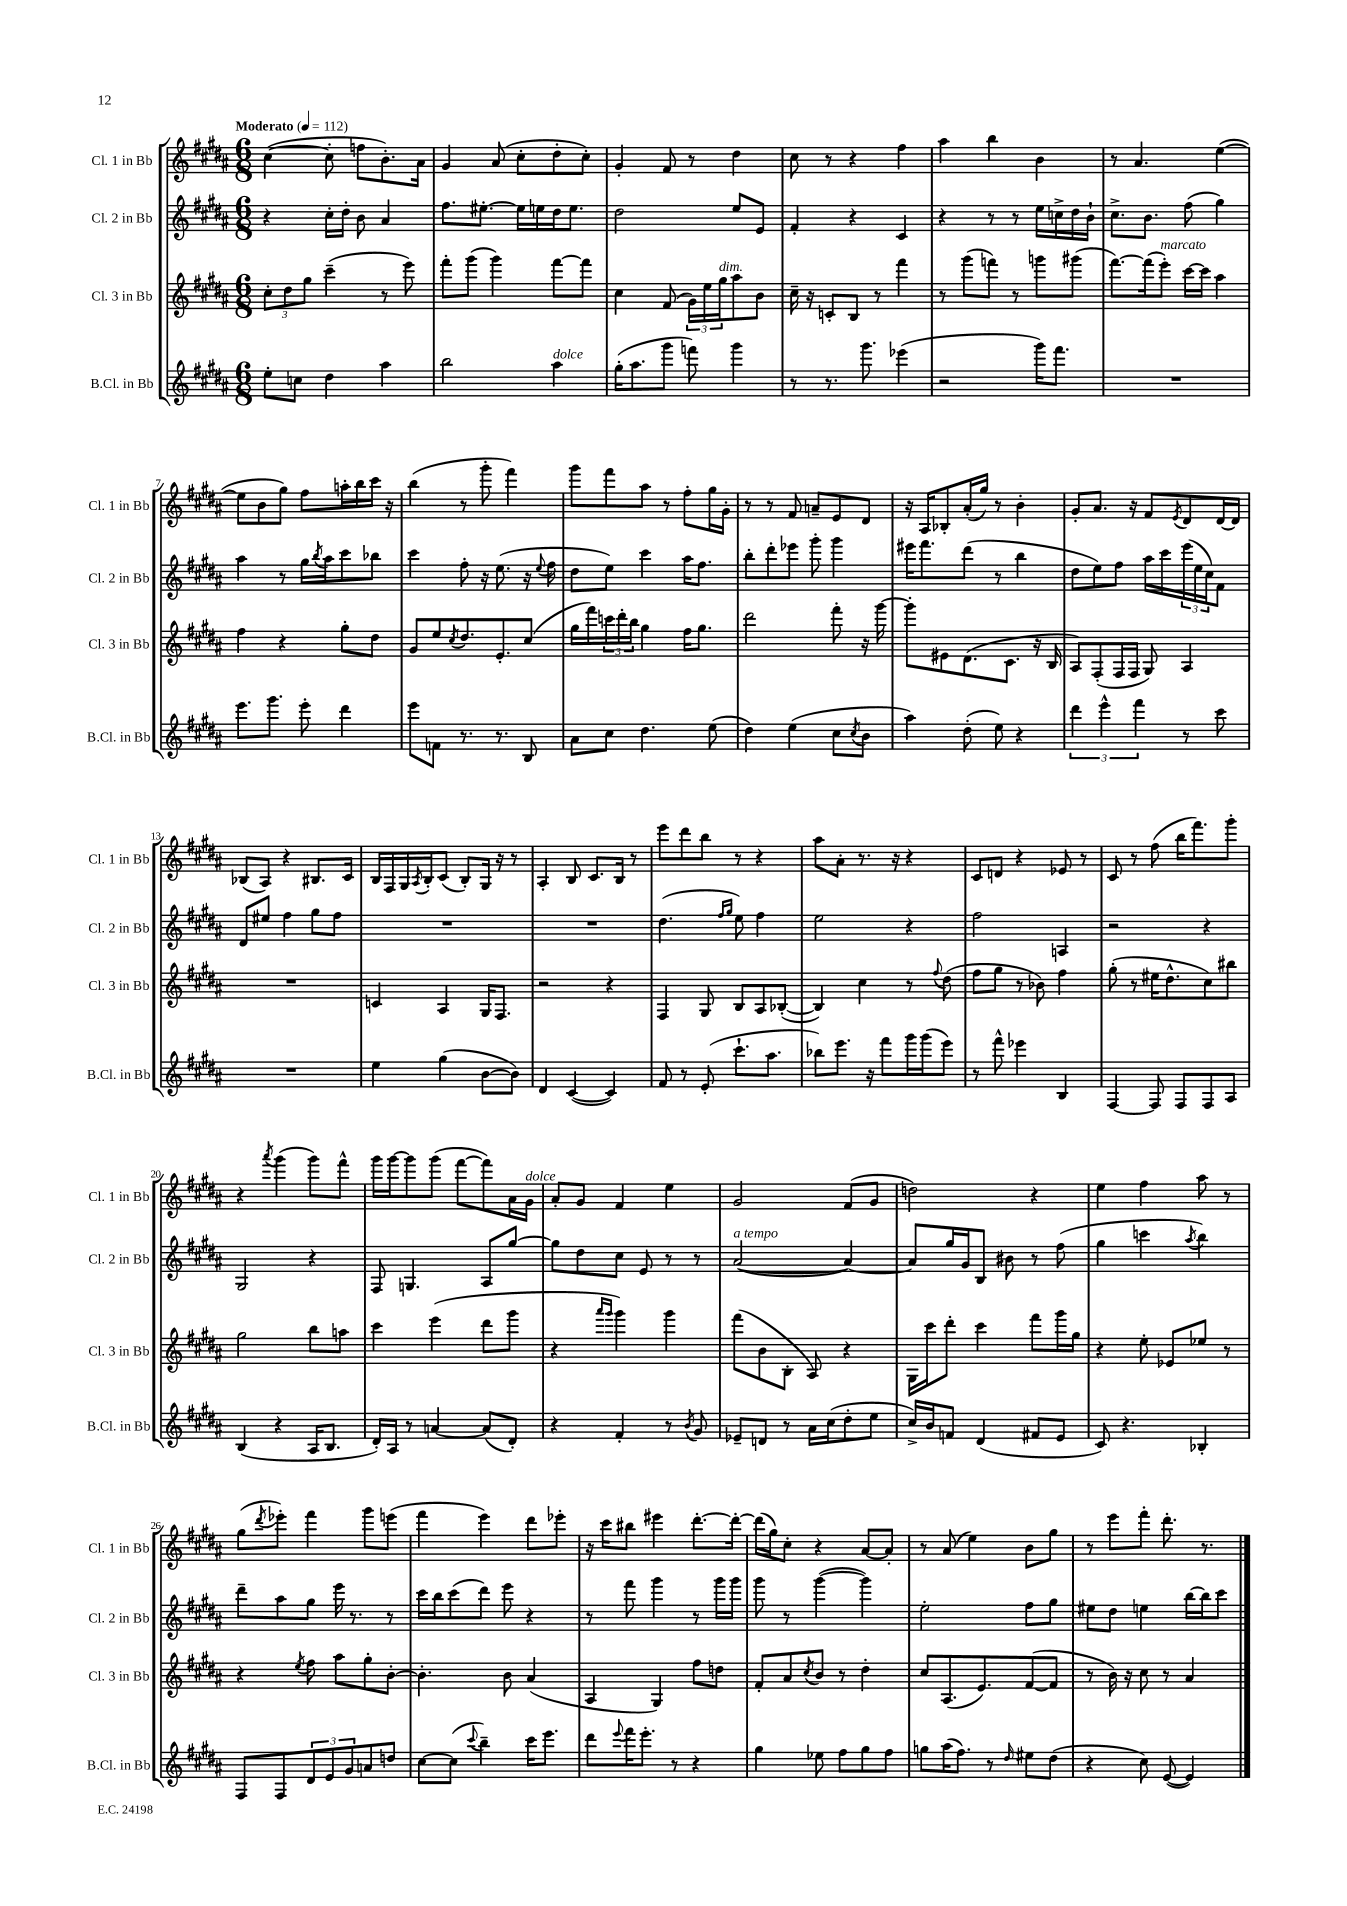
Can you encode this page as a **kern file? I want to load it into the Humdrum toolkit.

**kern	**kern	**kern	**kern
*staff4	*staff3	*staff2	*staff1
*clefG2	*clefG2	*clefG2	*clefG2
*k[f#c#g#d#a#]	*k[f#c#g#d#a#]	*k[f#c#g#d#a#]	*k[f#c#g#d#a#]
*M6/8	*M6/8	*M6/8	*M6/8
*MM112	*MM112	*MM112	*MM112
8ee'	12cc#'	4r	([4cc#
.	12dd#	.	.
8cc	.	.	.
.	12gg#	.	.
4dd#	(4ccc#~	16cc#'	8cc#']
.	.	16dd#'	.
.	.	8b	8ff
4aa#	8r	4a#	8.b')
.	8eee)	.	.
.	.	.	16a#
=	=	=	=
2bb	8fff#'	8.ff#	4g#
.	(8ggg#	.	.
.	.	[8.ee#'	.
.	4ggg#)	.	(8a#
.	.	16ee#]	8cc#'
.	.	16ee	.
4aa#	[8fff#	16dd#	8dd#'
.	.	8.ee	.
.	8fff#]	.	8cc#')
=	=	=	=
(16gg#'	4cc#	2dd#	4g#'
8.aa#	.	.	.
8ggg#	(8f#	.	8f#
8fff)	24g#)	.	8r
.	24ee	.	.
.	24gg#	.	.
4ggg#	8aa#	8ee	4dd#
.	8b	8e	.
=	=	=	=
8r	16cc#~	4f#'	8cc#
.	16r	.	.
8.r	8c'	.	8r
.	8B	4r	4r
8.ggg#	.	.	.
.	8r	.	.
(4eee-	4fff#	4c#	4ff#
=	=	=	=
2r	8r	4r	4aa#
.	(8ggg#	.	.
.	8fff)	8r	4bb
.	8r	8r	.
16ggg#)	8ggg	16ee	4b
8.fff#	.	16cc^	.
.	(8ggg#	16dd#	.
.	.	16b`	.
=	=	=	=
2.r	[8.fff#)	8.cc#^	8r
.	.	.	4.a#
.	(16fff#]	8.b	.
.	8eee')	.	.
.	[16ccc#	(8ff#	.
.	16ccc#]	.	.
.	4aa#	4gg#)	([4ee
=	=	=	=
8.eee	4ff#	4aa#	8ee]
.	.	.	8b
8.ggg#	.	.	.
.	4r	8r	8gg#)
8eee'	.	16gg#	8ff#
.	.	8qbb	.
.	.	16aa#	.
4ddd#	8gg#'	8ccc#	16aa'
.	.	.	16bb
.	8dd#	8bb-	16ccc#
.	.	.	16r
=	=	=	=
8eee	8g#	4ccc#	(4bb
8f	8ee	.	.
.	8qcc#	.	.
8.r	8.dd#	8ff#'	8r
.	.	16r	8ggg#'
8.r	8.e'	(8.ee	.
.	.	.	4fff#)
8B	(8cc#	16r	.
.	.	8qqee	.
.	.	16ff#	.
=	=	=	=
8a#	16gg#	8dd#	8ggg#
.	16fff#)	.	.
8cc#	24ccc	8ee)	8fff#
.	24ddd#'	.	.
.	24bb	.	.
4.dd#	4gg#	4ccc#	8aa#
.	.	.	8r
.	16ff#	16aa#	8ff#'
.	8.gg#	8.ff#	.
(8ee	.	.	16gg#
.	.	.	16g#'
=	=	=	=
4dd#)	2ddd#	8bb'	8r
.	.	8ddd#'	8r
(4ee	.	8eee-	8f#
.	.	8ggg#'	8a~
8cc#	8fff#'	4ggg#	8e
8qcc#	.	.	.
8b	16r	.	8d#
.	[16ggg#	.	.
=	=	=	=
4aa#)	8ggg#']	16eee#	16r
.	.	8.fff#	16A#
.	8e#	.	8B-'
(8dd#'	(8.d#	(8ddd#	(16a#'
.	.	.	16gg#)
8ee)	.	8r	8r
.	8.c#	.	.
4r	.	4bb	4b'
.	16r	.	.
.	16B	.	.
=	=	=	=
6ddd#	8A#)	8dd#	8g#'
.	(8F#'	8ee)	8.a#
6eee^^	.	.	.
.	16F#	8ff#	.
.	16F#	.	16r
6fff#	.	.	.
.	8G#)	16aa#	8f#
.	.	16ccc#	.
.	.	.	8qe
8r	4A#	(24eee	8d#
.	.	24ee	.
.	.	24cc#)	.
8ccc#	.	8f#	[16d#
.	.	.	16d#]
=	=	=	=
2.r	2.r	8d#	(8B-
.	.	8ee#	8A#)
.	.	4ff#	4r
.	.	8gg#	8.B#
.	.	8ff#	.
.	.	.	16c#
=	=	=	=
4ee	4c	2.r	16B
.	.	.	16F#
.	.	.	16G#
.	.	.	8qA#
.	.	.	16B'
(4gg#	4A#	.	(8c#
.	.	.	8B')
[8b	16G#	.	16G#
.	8.F#	.	16r
8b])	.	.	8r
=	=	=	=
4d#	2r	2.r	4A#'
([4c#	.	.	8B
.	.	.	8.c#
4c#])	4r	.	.
.	.	.	16B
.	.	.	8r
=	=	=	=
8f#	4F#	(4.dd#	8eee
8r	.	.	8ddd#
(8e'	8G#	.	8bb
.	.	16qqff#	.
.	.	16qqgg#	.
8.ccc#`	8B	8ee)	8r
.	8A#	4ff#	4r
8.aa#	.	.	.
.	([8B-'	.	.
=	=	=	=
8bb-)	4B-])	2ee	8aa#
8.eee	.	.	8a#'
.	4cc#	.	8.r
16r	.	.	.
8fff#	.	.	.
.	.	.	16r
16ggg#	8r	4r	4r
(16ggg#	.	.	.
.	8qqff#	.	.
8eee)	(8dd#	.	.
=	=	=	=
8r	8ff#	2ff#	8c#
8fff#^^	8gg#	.	8d
4eee-	8r	.	4r
.	8b-)	.	.
4B	4ff#	4A	8e-
.	.	.	8r
=	=	=	=
[4F#	(8gg#'	2r	8c#
.	8r	.	8r
8F#]	16ee#	.	(8ff#
.	8.dd#^^	.	.
8F#	.	.	16bb
.	.	.	8.fff#)
8F#	8cc#)	4r	.
8A#	8bb#	.	8ggg#'
=	=	=	=
(4B	2gg#	2G#	4r
.	.	.	8qaaa#
4r	.	.	(4ggg#
16A#	8bb	4r	8ggg#)
8.B	.	.	.
.	8aa	.	8fff#^^
=	=	=	=
16d#')	4ccc#	8F#	16ggg#
16A#	.	.	[16ggg#
8r	.	4.G	8ggg#]
[4a	(4eee	.	(8ggg#
.	.	.	[8fff#
(8a]	8ddd#	8A#	8fff#])
8d#')	8ggg#	[8gg#	16a#
.	.	.	16g#
=	=	=	=
4r	4r	8gg#]	8a#'
.	.	8dd#	8g#
.	16qqaaa#	.	.
.	16qqggg#	.	.
4f#'	4ggg#)	8cc#	4f#
.	.	8e	.
8r	4ggg#	8r	4ee
8qb	.	.	.
8g#	.	8r	.
=	=	=	=
8e-~	(8fff#	([2a#	2g#
8d	8b	.	.
8r	8B'	.	.
16a#	8A#)	.	.
(16cc#	.	.	.
8dd#'	4r	4a#_)	(8f#
8ee	.	.	8g#
=	=	=	=
16cc#^)	16G#	8a#]	2dd)
16b	16ccc#	.	.
8f	8ddd#'	16gg#	.
.	.	16g#	.
(4d#	4ccc#	8B	.
.	.	8b#	.
8f#	8fff#	8r	4r
8e	16ggg#	(8ff#	.
.	16gg#	.	.
=	=	=	=
8c#)	4r	4gg#	4ee
4.r	.	.	.
.	8ee'	4ccc	4ff#
.	8e-	.	.
.	.	8qaa#	.
4B-'	8ee-	4bb)	8aa#
.	8r	.	8r
=	=	=	=
8F#	4r	8ddd#~	(8gg#
.	.	.	8qddd#
8F#	.	8aa#	8eee-')
.	8qee	.	.
12d#	8ff#	8gg#	4fff#
12e	.	.	.
.	8aa#	16eee	.
12g#	.	.	.
.	.	8.r	.
8a	8gg#'	.	8ggg#
8dd	[8b'	8r	(8eee
=	=	=	=
[8cc#	4.b']	16ccc#	4fff#
.	.	16bb	.
(8cc#]	.	(8ccc#	.
8qqccc#	.	.	.
4bb~)	.	8ddd#)	4eee)
.	8b	8eee	.
16ccc#	(4a#	4r	8ddd#
8.eee	.	.	.
.	.	.	8eee-'
=	=	=	=
8ddd#	4A#	8r	16r
.	.	.	16ccc#
8qqeee	.	.	.
16fff#	.	8fff#	8bb#
8.eee'	.	.	.
.	4G#)	4ggg#	4eee#
8r	.	.	.
4r	8ff#	8r	[8.ddd#'
.	8dd	16ggg#	.
.	.	16ggg#	16ddd#'_
=	=	=	=
4gg#	8f#'	8ggg#	(16ddd#]
.	.	.	16gg#)
.	8a#	8r	8cc#'
.	8qcc#	.	.
8ee-	8b	([4ggg#	4r
8ff#	8r	.	.
8gg#	4dd#'	4ggg#])	[8a#
8ff#	.	.	8a#']
=	=	=	=
8gg	8cc#	2ee'	8r
(16aa#	(8.A#	.	(8a#
8.ff#)	.	.	.
.	.	.	4ee)
.	8.e)	.	.
8r	.	.	.
16qqdd#	.	.	.
8ee#	([8f#	8ff#	8b
(8dd#	8f#]	8gg#	8gg#
=	=	=	=
4r	8r	8ee#	8r
.	16b)	8dd#	8eee
.	16r	.	.
8cc#)	8cc#	4ee	8fff#'
([8e	8r	.	8.ddd#'
4e])	4a#	[16bb	.
.	.	16bb]	8.r
.	.	8ccc#	.
==	==	==	==
*-	*-	*-	*-
